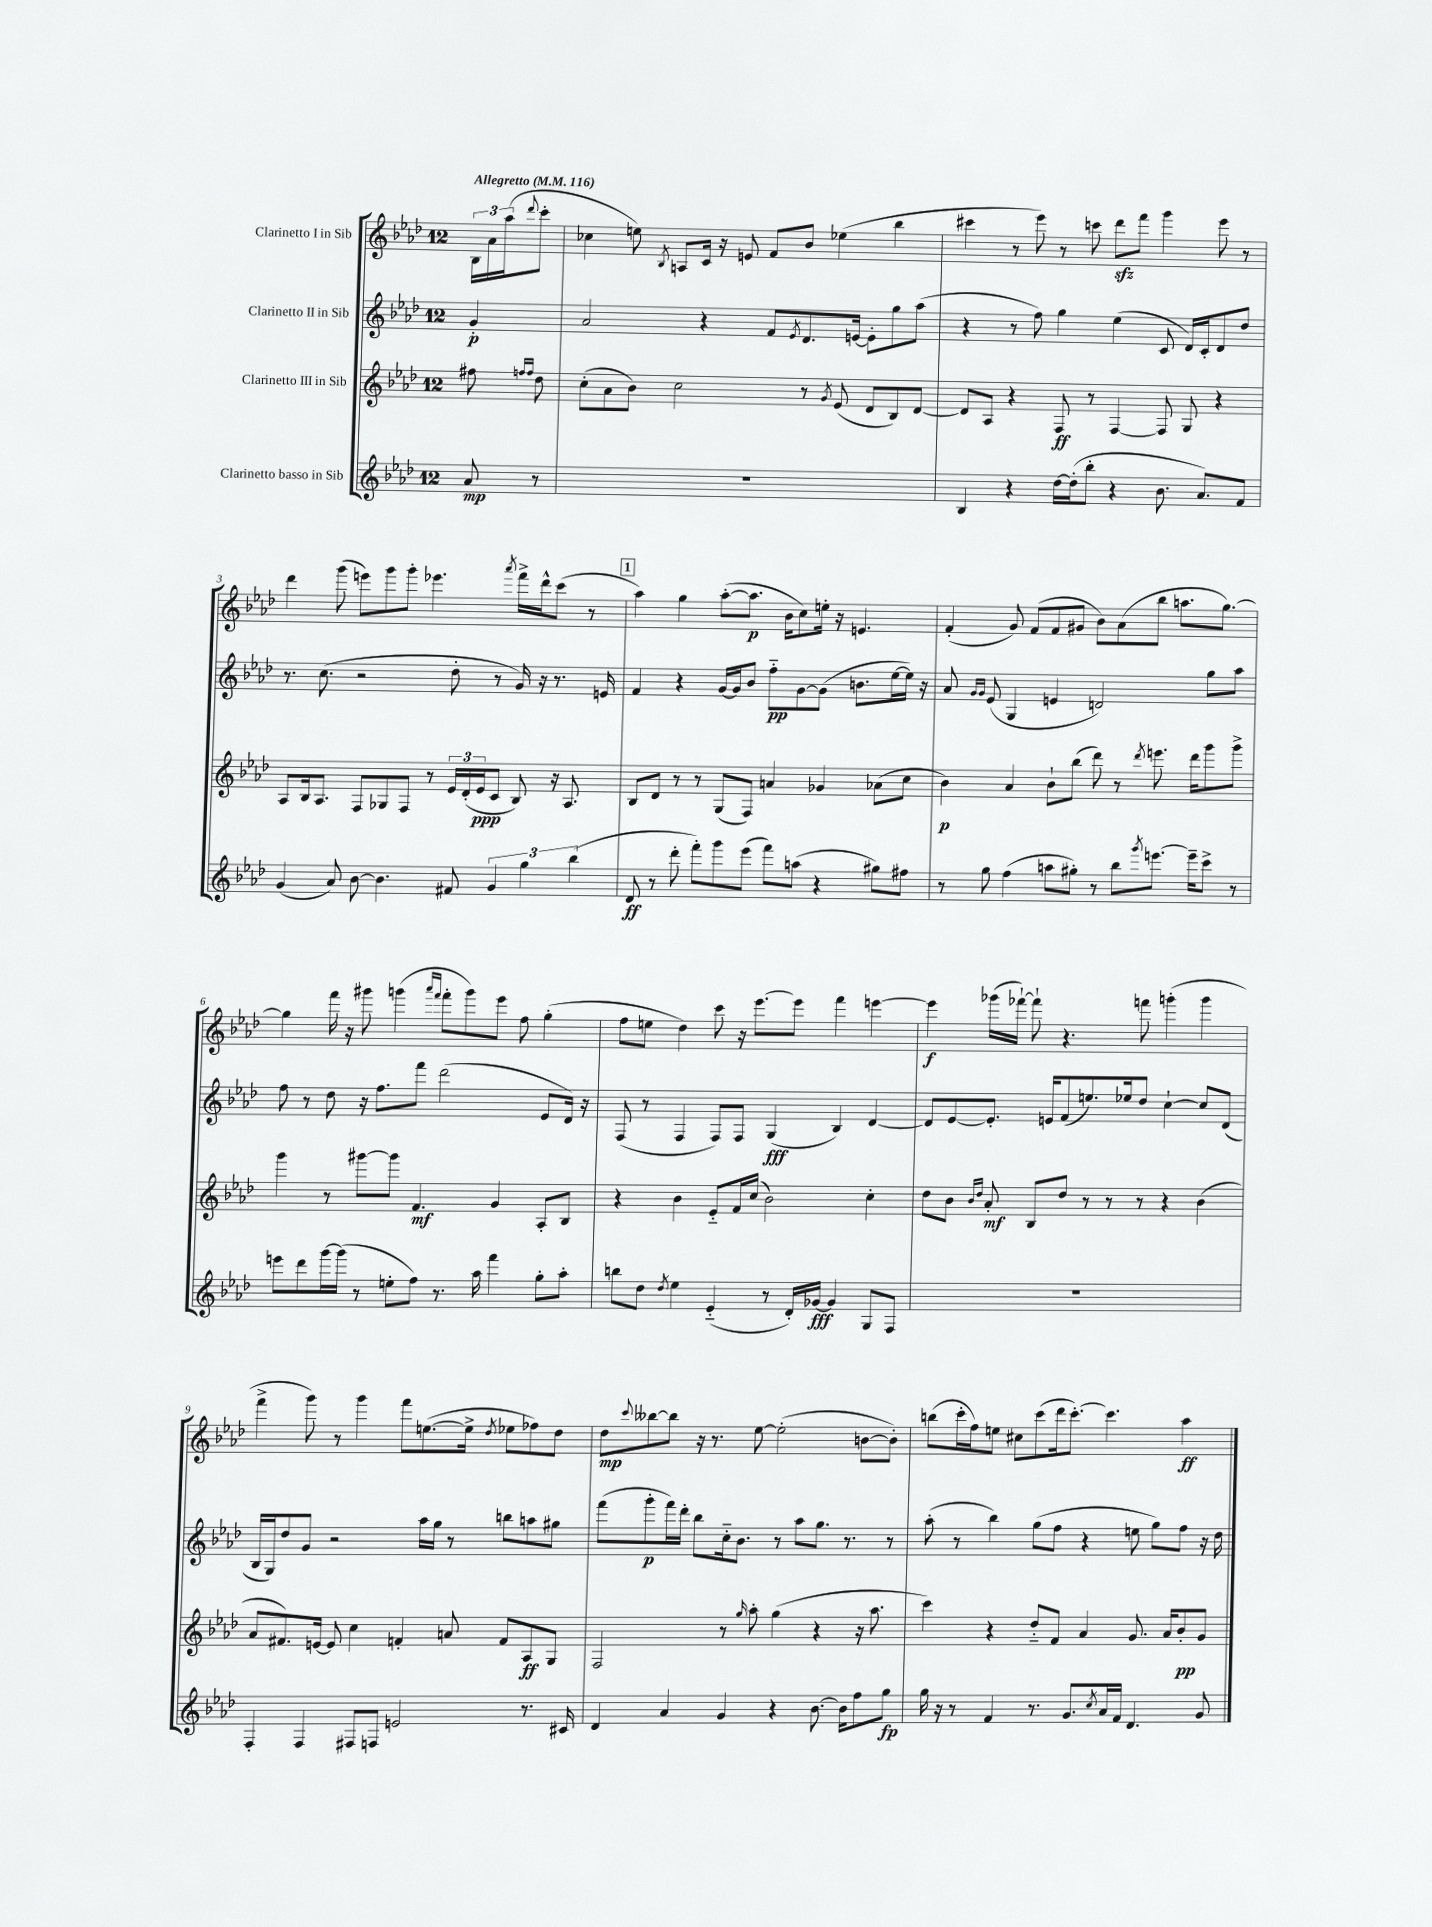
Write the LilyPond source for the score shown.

<<
\new StaffGroup <<
\new Staff = "s0" \with { instrumentName = "Clarinetto I in Sib" } {
    \clef treble \key aes \major \once \override Staff.TimeSignature.style = #'single-digit \time 12/8 \partial 4 \tempo "Allegretto" 4 = 116
    \tuplet 3/2 { bes16 aes'16 aes''16( } \appoggiatura { des'''8 } c'''8-. |
    ces''4 e''8) \acciaccatura { bes8 } a8 c'16 r16 e'8 f'8 bes'8 ees''4( bes''4 |
    cis'''4 r8 ees'''8) r8 c'''8 des'''8\sfz f'''8 g'''4 ees'''8 r8 |
    des'''4 g'''8( e'''8) g'''8 g'''8-. ees'''4. \acciaccatura { aes'''8 } f'''16-> des'''16-^ c'''8( r8 |
    \mark \markup { \box "1" } aes''4) g''4 aes''8~-.( aes''8.\p bes'16 c''8) e''16-. r16 e'4. |
    f'4-.( g'8) f'8( f'8 gis'8 bes'8) aes'8( bes''8 a''8. g''8.~) |
    g''4 f'''16 r16 gis'''8 g'''4( \grace { aes'''16 f'''16 } f'''8-. g'''8) ees'''8 f''8 g''4-.( |
    f''8 e''8 des''4) c'''8 r16 ees'''8.~ ees'''8 f'''4 e'''4~ |
    e'''4\f ges'''16( fes'''16~-!) fes'''8-! r4. f'''8 g'''4-.( g'''4 |
    f'''4-> g'''8) r8 g'''4 f'''8 e''8.~( e''16-> \acciaccatura { des''8 } ees''8 fes''8) des''8 |
    des''8\mp \appoggiatura { c'''8 } beses''8~ beses''8 r16 r8. ees''8~ ees''2-.( b'8~ b'8-.) |
    b''8( c'''16-. f''16) e''8 cis''8 c'''8( des'''16 c'''8.~-.) c'''4. aes''4\ff \bar "|." |
}
\new Staff = "s1" \with { instrumentName = "Clarinetto II in Sib" } {
    \clef treble \key aes \major \once \override Staff.TimeSignature.style = #'single-digit \time 12/8 \partial 4
    g'4-.\p |
    aes'2 r4 f'8 \acciaccatura { ees'8 } des'8. e'16~ e'8-. g''8 aes''8( |
    r4 r8 f''8) g''4 ees''4( c'8 des'16) c'16-. des'8 des''8 |
    r8. c''8.( r2 des''8-. r8 g'16) r16 r8. e'16 |
    \mark \markup { \box "1" } f'4 r4 g'16~ g'16 bes'8 f''8-_\pp g'8~ g'8( b'8. ees''16~ ees''16) r16 |
    aes'8 \grace { g'16 g'16 } ees'8( g4 e'4 d'2) g''8 aes''8 |
    f''8 r8 des''8 r16 f''8. f'''8 des'''2( ees'8 des'16) r16 |
    f8( r8 f4 f8) f8 g4\fff( bes4) des'4~ |
    des'8 ees'8~ ees'8.-. e'16 f'8( e''8.) ees''16 des''8 c''4~-! c''8 des'8( |
    bes16 g16) des''8 g'8 r2 aes''16 g''16 r8 b''8 a''8 gis''8 |
    f'''8( g'''8-.\p f'''16) des'''16-. bes''8 c''16-_ bes'8. r8 aes''8 g''8. r8. r8 |
    aes''8-.( r8 bes''4) g''8( f''8 r4 e''8 g''8) f''8 r16 des''16 \bar "|." |
}
\new Staff = "s2" \with { instrumentName = "Clarinetto III in Sib" } {
    \clef treble \key aes \major \once \override Staff.TimeSignature.style = #'single-digit \time 12/8 \partial 4
    fis''8 \grace { f''16 f''16 } des''8 |
    c''8-.( aes'8 bes'8) c''2 r8 \acciaccatura { g'8 } ees'8( des'8 bes8) des'8~ |
    des'8 aes8 r4 f8\ff r8 f4~ f8 g8 r4 |
    aes8 bes16 aes8. f8 ges8 f8 r8 \tuplet 3/2 { ees'16 des'16-.( ees'16\ppp } c'8 bes8) r16 aes8. |
    \mark \markup { \box "1" } bes8 des'8 r8 r8 g8( f8) a'4 ges'4 aes'8( c''8 |
    bes'4\p) aes'4 bes'8-! bes''8( des'''8) r8 \acciaccatura { des'''8 } e'''8. des'''16 g'''8 g'''8-> |
    g'''4 r8 gis'''8~ gis'''8 f'4.\mf g'4 aes8-. bes8 |
    r4 bes'4 ees'8-_ f'16 c''16( bes'2) c''4-. |
    des''8 bes'8 \grace { bes'16 des''16 } aes'8-.\mf bes8 des''8 r8 r8 r8 r4 bes'4( |
    aes'8 fis'8.) e'16~ e'8 c''4 f'4-. a'8 f'8 aes8\ff g8 |
    f2 r8 \grace { g''16 } aes''8-. g''4( r4 r16 aes''8. |
    c'''4) r4 des''8-_ f'8 aes'4 g'8. aes'16 bes'8-.\pp g'8 \bar "|." |
}
\new Staff = "s3" \with { instrumentName = "Clarinetto basso in Sib" } {
    \clef treble \key aes \major \once \override Staff.TimeSignature.style = #'single-digit \time 12/8 \partial 4
    aes'8\mp r8 |
    R1. |
    bes4 r4 des''16~ des''16-.( bes''8-. r4 bes'8. aes'8.) f'8 |
    g'4( aes'8) bes'8~ bes'4. fis'8 \tuplet 3/2 { g'4 g''4 bes''4( } |
    \mark \markup { \box "1" } des'8\ff r8 des'''8-. f'''8-.) g'''8 ees'''8( f'''8) a''8( r4 gis''8) fis''8 |
    r8 g''8 f''4( a''8 gis''8-.) r8 bes''8 \acciaccatura { g'''8 } e'''8.~ e'''16-- c'''8-> r8 |
    e'''8 des'''8 g'''16~ g'''16( r8 e''8-. f''8) r8. aes''16 f'''4 g''8-. aes''8-. |
    b''8 des''8 \acciaccatura { des''8 } ees''4 ees'4-_( r8 des'16-.) ges'16~\fff ges'4 g8 f8 |
    R1. |
    f4-. f4 fis8 f8 e'2 r8. cis'16 |
    des'4 aes'4 g'4 r4 bes'8.~ bes'16 f''8 g''8\fp |
    g''16 r16 r8 f'4 r8. g'8. \acciaccatura { c''8 } aes'16 f'16 des'4. g'8 \bar "|." |
}
>>
>>
